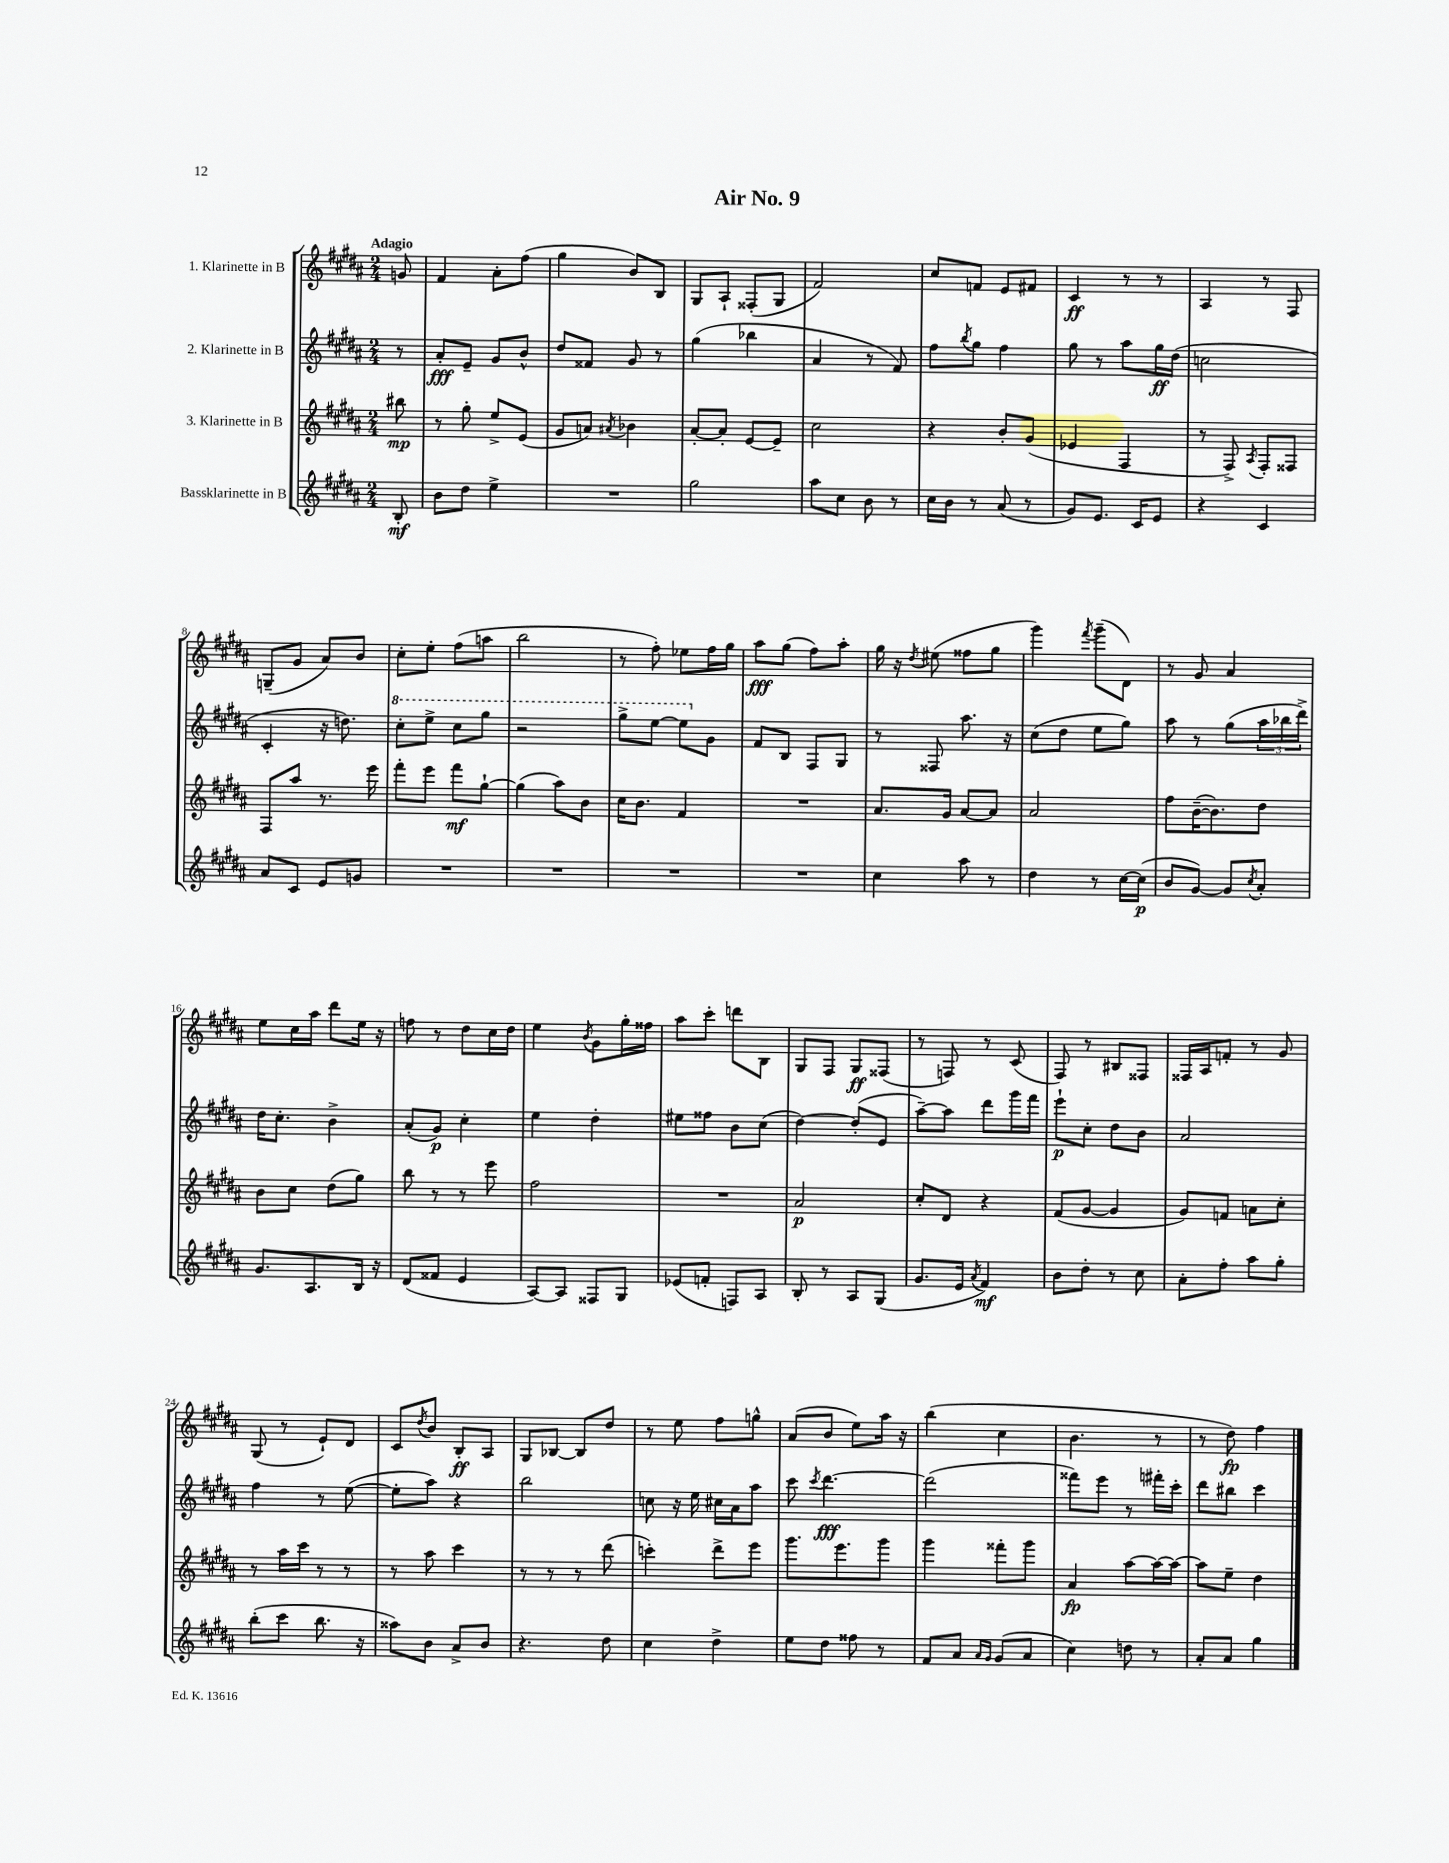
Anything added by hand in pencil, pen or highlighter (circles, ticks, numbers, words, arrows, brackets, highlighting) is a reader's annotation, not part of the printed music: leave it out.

**kern	**kern	**kern	**kern
*staff4	*staff3	*staff2	*staff1
*clefG2	*clefG2	*clefG2	*clefG2
*k[f#c#g#d#a#]	*k[f#c#g#d#a#]	*k[f#c#g#d#a#]	*k[f#c#g#d#a#]
*M2/4	*M2/4	*M2/4	*M2/4
8B'	8bb#	8r	8g
=	=	=	=
8b	8r	8a#'	4f#
8dd#	8gg#'	8e~	.
4ee^	8ee^	8g#	8a#'
.	(8e	8b^^	(8ff#
=	=	=	=
2r	8g#	8dd#	4gg#
.	8a)	8f##	.
.	8qa#	.	.
.	4b-	8g#	8b)
.	.	8r	8B
=	=	=	=
2gg#	[8a#'	(4gg#	8G#
.	8a#']	.	8A#`
.	[8e	4bb-	(8F##'
.	8e~]	.	8G#
=	=	=	=
8aa#	2cc#	4a#	2f#)
8cc#	.	.	.
8b	.	8r	.
8r	.	8f#)	.
=	=	=	=
16cc#	4r	8ff#	8cc#
16b	.	.	.
.	.	8qbb	.
8r	.	8gg#	8f
(8a#	8b'	4ff#	8e
8r	(8g#	.	8f#
=	=	=	=
8g#)	4e-	8gg#	4c#
8.e	.	8r	.
.	4F#	8aa#	8r
16c#	.	.	.
8e	.	16gg#	8r
.	.	(16dd#	.
=	=	=	=
4r	8r	2cc	4A#
.	8F#^)	.	.
.	8qA#	.	.
4c#	8F#'	.	8r
.	8F##	.	8F#
=	=	=	=
8a#	8F#	4c#'	(8G~
8c#	8aa#	.	8g#
8e	8.r	16r	8a#)
.	.	8.dd)	.
8g	.	.	8b
.	16eee	.	.
=	=	=	=
2r	8fff#'	8ccc#'	8cc#'
.	8eee	8eee^	8ee'
.	8fff#	8ccc#	(8ff#
.	[8gg#`	8ggg#	8aa
=	=	=	=
2r	(4gg#]	2r	2bb
.	8aa#)	.	.
.	8b	.	.
=	=	=	=
2r	16cc#	8ggg#^	8r
.	8.b	.	.
.	.	[8eee	8ff#')
.	4f#	8eee]	8ee-
.	.	8g#	16ff#
.	.	.	16gg#
=	=	=	=
2r	2r	8f#	8aa#
.	.	8B	(8gg#
.	.	8F#	8ff#)
.	.	8G#	8aa#'
=	=	=	=
4cc#	8.a#	8r	16gg#
.	.	.	16r
.	.	.	8qdd#
.	.	8F##	(8ee#
.	16g#	.	.
8aa#	[8a#	8.aa#	8ff##
8r	8a#]	.	8gg#
.	.	16r	.
=	=	=	=
4dd#	2a#	(8cc#	4ggg#)
.	.	8dd#	.
.	.	.	8qfff#
8r	.	8ee	(8ggg#~
[16cc#	.	8gg#)	8d#)
(16cc#]	.	.	.
=	=	=	=
8b	8ff#	8aa#	8r
[8g#)	([16b~	8r	8g#
.	8.b])	.	.
8g#]	.	(8gg#	4a#
8qcc#	.	.	.
8a#'	8dd#	24aa#	.
.	.	24bb-	.
.	.	24ddd#^)	.
=	=	=	=
8.g#	8b	16dd#	8ee
.	.	8.cc#'	.
.	8cc#	.	16cc#
8.A#	.	.	16aa#
.	(8dd#	4b^	8ddd#
16B	8gg#)	.	16ee
16r	.	.	16r
=	=	=	=
(8d#	8bb	(8a#'	8ff
8f##	8r	8g#)	8r
4e	8r	4cc#'	8dd#
.	8eee	.	16cc#
.	.	.	16dd#
=	=	=	=
[8A#)	2ff#	4ee	4ee
8A#]	.	.	.
.	.	.	8qb
8F##	.	4dd#'	8g#
8G#	.	.	16gg#'
.	.	.	16ff##
=	=	=	=
(8e-	2r	8ee#	8aa#
8f'	.	8ff##	8ccc#'
8F)	.	8b	8ddd
8A#	.	(8cc#	8B
=	=	=	=
8B'	2a#	[4dd#)	8G#
8r	.	.	8F#
8A#	.	(8dd#']	8G#
(8G#	.	8e	(8F##
=	=	=	=
8.g#	8cc#'	[8aa#~)	8r
.	8d#	8aa#]	8F)
16e	.	.	.
8qa#	.	.	.
4f#)	4r	8ddd#	8r
.	.	16ggg#	(8c#
.	.	16fff#	.
=	=	=	=
8b	(8f#	8eee`	8F#)
8dd#'	[8g#	8cc#'	8r
8r	4g#]	8dd#	8B#
8cc#	.	8b	8F##
=	=	=	=
8a#'	8g#)	2a#	16F##
.	.	.	16A#
8ff#'	8f	.	8f'
8aa#	8a	.	8r
8gg#'	8cc#'	.	8g#
=	=	=	=
(8bb'	8r	4ff#	(8G#
8ccc#	16aa#	.	8r
.	16ccc#	.	.
8.bb	8r	8r	8e`)
.	8r	([8ee	8d#
16r	.	.	.
=	=	=	=
8aa##)	8r	8ee']	8c#
.	.	.	8qdd#
8b	8aa#	8aa#)	8b
8a#^	4ccc#	4r	8B'
8b	.	.	8A#
=	=	=	=
4.r	8r	2bb	8G#
.	8r	.	[8B-
.	8r	.	8B-]
8dd#	(8ddd#	.	8dd#
=	=	=	=
4cc#	4ccc')	8cc	8r
.	.	16r	8ee
.	.	16ee	.
4dd#^	8ddd#^	16cc#	8ff#
.	.	16a#	.
.	8eee	8aa#	8gg^^
=	=	=	=
8ee	8.ggg#	8ccc#	(8a#
.	.	8qccc#	.
8dd#	.	[4.ddd#	8b
.	8.eee	.	.
8ff##	.	.	8ee)
8r	8ggg#	.	16aa#
.	.	.	16r
=	=	=	=
8f#	4ggg#	(2ddd#]	(4bb
8a#	.	.	.
16qqa#	.	.	.
16qqg#	.	.	.
(8g#	8fff##'	.	4cc#
8a#	8ggg#	.	.
=	=	=	=
4cc#)	4a#	8fff##)	4.b
.	.	8eee	.
8dd	[8aa#	8r	.
8r	16aa#_	16fff#'	8r
.	16aa#_	16ccc#'	.
=	=	=	=
8a#'	8aa#]	8ddd#	8r
8a#	8ee~	8bb#	8dd#)
4gg#	4dd#	4ccc#	4ff#
==	==	==	==
*-	*-	*-	*-
